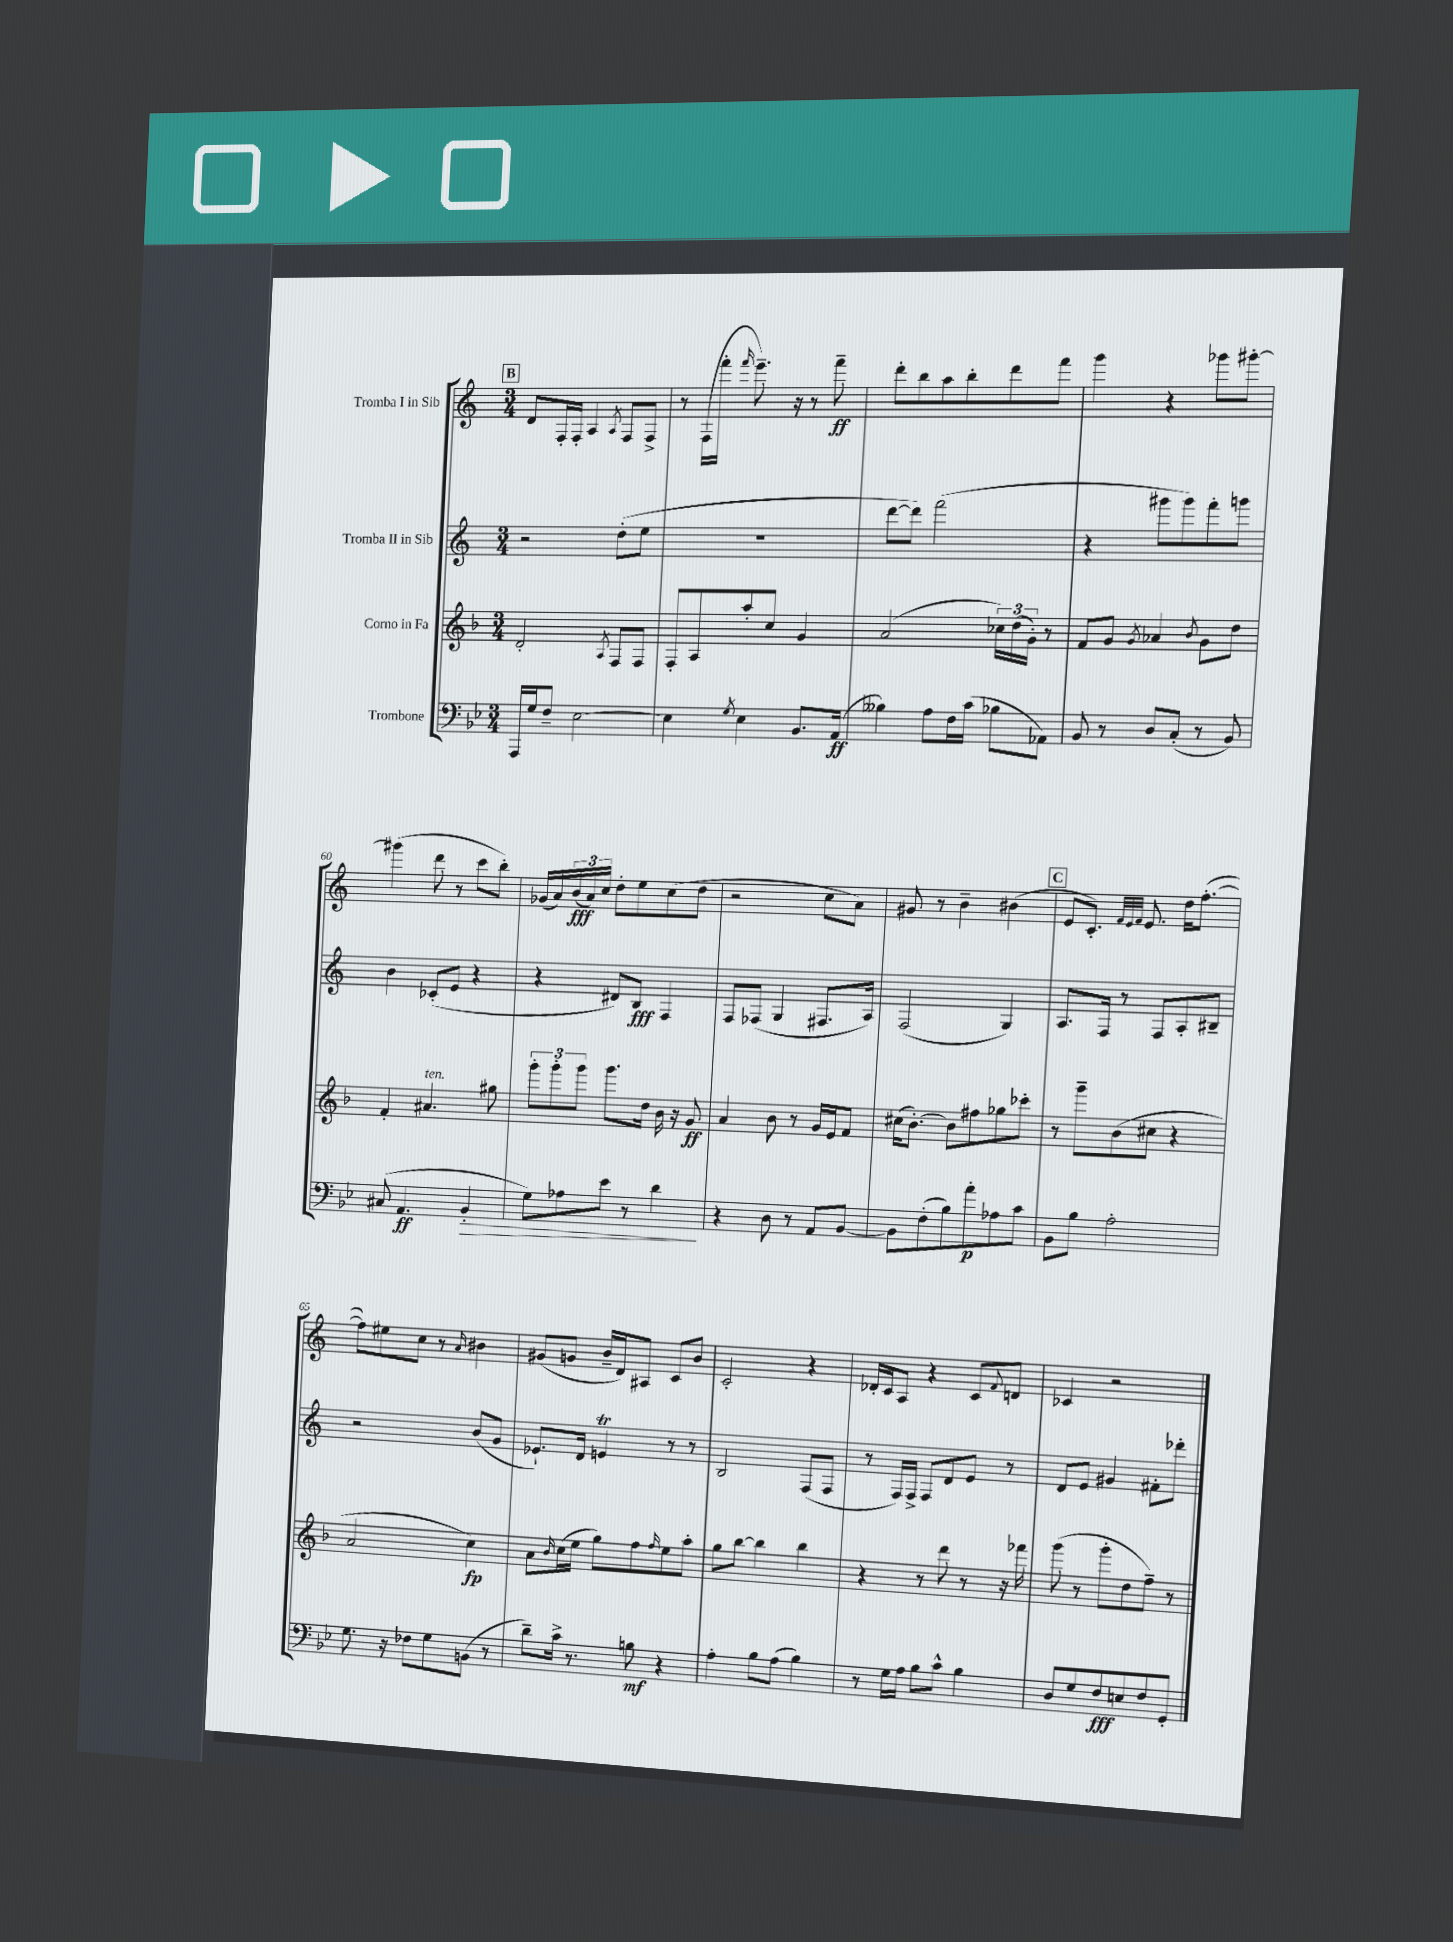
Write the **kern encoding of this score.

**kern	**dynam	**kern	**dynam	**kern	**dynam	**kern	**dynam
*part4	*part4	*part3	*part3	*part2	*part2	*part1	*part1
*staff4	*staff4	*staff3	*staff3	*staff2	*staff2	*staff1	*staff1
*I"Trombone	*	*I"Corno in Fa	*	*I"Tromba II in Sib	*	*I"Tromba I in Sib	*
*clefF4	*	*clefG2	*	*clefG2	*	*clefG2	*
*k[b-e-]	*	*k[b-]	*	*k[]	*	*k[]	*
*M3/4	*	*M3/4	*	*M3/4	*	*M3/4	*
!!LO:REH:place=s1:t=B
=56	=56	=56	=56	=56	=56	=56	=56
16AAA/LL	.	2d'/	.	2r	.	8d/L	.
16G/J	.	.	.	.	.	.	.
8F~/J	.	.	.	.	.	16F'/L	.
.	.	.	.	.	.	16F'/JJ	.
[2E-\	.	.	.	.	.	4A/	.
.	.	8qA/	.	.	.	8qA/	.
.	.	8F/L	.	(8dd'\L	.	8F/L	.
.	.	8F/J	.	8ee\J	.	8F^/J	.
=57	=57	=57	=57	=57	=57	=57	=57
4E-\]	.	8F'/L	.	2.r	.	8r	.
.	.	8A/	.	.	.	(16F\LL	.
.	.	.	.	.	.	16fff'\JJ	.
8qG/	.	.	.	.	.	16qqfff/	.
4E-\	.	8aa'/	.	.	.	8.eee~\)	.
.	.	8cc/J	.	.	.	.	.
.	.	.	.	.	.	16r	.
8.BB-/L	.	4g/	.	.	.	8r	.
.	.	.	.	.	.	8fff~\	ff
(16AA/Jk	ff	.	.	.	.	.	.
=58	=58	=58	=58	=58	=58	=58	=58
4B--X\)	.	(2a/	.	[8ddd\L	.	8ddd'\L	.
.	.	.	.	8ddd\J])	.	8bb\	.
8A\L	.	.	.	(2fff\	.	8aa\	.
16F\L	.	.	.	.	.	8bb'\	.
(16c\JJ	.	.	.	.	.	.	.
8B-X\L	.	24cc-X\LL)	.	.	.	8ddd\	.
.	.	(24dd\	.	.	.	.	.
.	.	24g'\JJ)	.	.	.	.	.
8AA-X\J)	.	8r	.	.	.	8fff\J	.
=59	=59	=59	=59	=59	=59	=59	=59
8BB-/	.	8f/L	.	4r	.	4ggg\	.
8r	.	8g/J	.	.	.	.	.
.	.	8qg/	.	.	.	.	.
8D/L	.	4a-X/	.	8ggg#X\L	.	4r	.
(8C'/J	.	.	.	8ggg#\)	.	.	.
.	.	8qb-/	.	.	.	.	.
8r	.	8g\L	.	8fff'\	.	8ggg-X\L	.
8BB-/)	.	8dd\J	.	8gggn\J	.	[8ggg#X'\J	.
!!LO:LB:g=z
=60	=60	=60	=60	=60	=60	=60	=60
(8C#X/	.	4f'/	.	4b\	.	(4ggg#X\]	.
4.AA/	ff	.	.	.	.	.	.
!	!	!LO:TX:a:i:t=ten.	!	!	!	!	!
.	.	4.a#X/	.	(8c-X'/L	.	8ddd\	.
.	.	.	.	8e/J	.	8r	.
!	!LO:HP:b	!	!	!	!	!	!
4BB-'/	>	.	.	4r	.	8ccc\L	.
.	.	8gg#X\	.	.	.	8bb'\J)	.
=61	=61	=61	=61	=61	=61	=61	=61
8G\L)	.	12ggg'\L	.	4r	.	(16g-X/LL	.
.	.	.	.	.	.	16a/)	.
.	.	12ggg'\	.	.	.	.	.
8A-X\	.	.	.	.	.	(24b/	fff
.	.	12ggg\J	.	.	.	24a/)	.
.	.	.	.	.	.	24cc/JJ	.
8e-\J	.	8.ggg\L	.	8d#X/L)	.	8dd'\L	.
8r	.	.	.	8B/J	fff	8ee\	.
.	.	16dd\Jk	.	.	.	.	.
4d\	.	16b-\	.	4F/	.	(8cc\	.
.	.	16r	.	.	.	.	.
.	.	8g/	ff	.	.	8dd\J	.
.	]	.	.	.	.	.	.
=62	=62	=62	=62	=62	=62	=62	=62
4r	.	4a/	.	8F/L	.	2r	.
.	.	.	.	(8F-X/J	.	.	.
8D\	.	8b-\	.	4G/	.	.	.
8r	.	8r	.	.	.	.	.
8AA/L	.	16g/LL	.	8.F#X/L	.	8cc\L	.
.	.	16e/J	.	.	.	.	.
[8BB-/J	.	8f/J	.	.	.	8a\J)	.
.	.	.	.	16A/Jk)	.	.	.
=63	=63	=63	=63	=63	=63	=63	=63
8BB-\L]	.	(16cc#X\KL	.	(2F/	.	8g#X/	.
.	.	[8.b-'\J)	.	.	.	.	.
(8F'\	.	.	.	.	.	8r	.
8B-\)	.	8b-\L]	.	.	.	4b~\	.
8a'\	p	8ff#X\	.	.	.	.	.
8A-X\	.	8gg-X\	.	4G/)	.	(4b#X\	.
8c\J	.	8ccc-X'\J	.	.	.	.	.
!!LO:REH:place=s1:t=C
=64	=64	=64	=64	=64	=64	=64	=64
8BB-\L	.	8r	.	8.A/L	.	8e/L	.
8B-\J	.	8ggg~\L	.	.	.	8.c'/J)	.
.	.	.	.	16F/Jk	.	.	.
2A'\	.	(8b-\	.	8r	.	.	.
.	.	.	.	.	.	32qqf/LLL	.
.	.	.	.	.	.	32qqe/	.
.	.	.	.	.	.	32qqf/JJJ	.
.	.	.	.	.	.	8.e/	.
.	.	8cc#X\J	.	8F/L	.	.	.
.	.	4r	.	8A'/	.	16dd\KL	.
.	.	.	.	.	.	([8.ff'\J	.
.	.	.	.	8B#X~/J	.	.	.
!!LO:LB:g=z
=65	=65	=65	=65	=65	=65	=65	=65
8.G\	.	2a/	.	2r	.	8ff\L])	.
.	.	.	.	.	.	8ee#X\	.
16r	.	.	.	.	.	.	.
8F-X\L	.	.	.	.	.	8cc\J	.
8G\	.	.	.	.	.	8r	.
.	.	.	.	.	.	16qqa/	.
(8BBn\J	.	4cc\)	fp	(8b/L	.	4b#X\	.
8r	.	.	.	8g/J	.	.	.
=66	=66	=66	=66	=66	=66	=66	=66
8d~\L)	.	8a\L	.	8.e-X`/L)	.	(8g#X/L	.
.	.	16qqb-/	.	.	.	.	.
16c^\Jk	.	(16cc\L	.	.	.	8gn/J	.
8.r	.	16ee\JJ	.	16d/Jk	.	.	.
.	.	8gg\L)	.	4ent/	.	16b~/LL	.
.	.	.	.	.	.	16d/J)	.
8Bn\	mf	8ff\	.	.	.	8A#X/J	.
.	.	16qqff/	.	.	.	.	.
4r	.	8ee\	.	8r	.	8c/L	.
.	.	8aa'\J	.	8r	.	8b/J	.
=67	=67	=67	=67	=67	=67	=67	=67
4A'\	.	8gg\L	.	2B/	.	2c'/	.
.	.	[8bb-\J	.	.	.	.	.
8B-\L	.	4bb-\]	.	.	.	.	.
(8A\J	.	.	.	.	.	.	.
4B-\)	.	4bb-\	.	(8F/L	.	4r	.
.	.	.	.	8F/J	.	.	.
=68	=68	=68	=68	=68	=68	=68	=68
8r	.	4r	.	8r	.	16d-X'/LL	.
.	.	.	.	.	.	16c/J	.
16G\LL	.	.	.	16F/LL)	.	8A/J	.
16A\JJ	.	.	.	16F^/JJ	.	.	.
8B-\L	.	8r	.	8F/L	.	4r	.
8c^^\J	.	8ddd\	.	8d/	.	.	.
4B-\	.	8r	.	8e/J	.	8c/L	.
.	.	.	.	.	.	8qqf/	.
.	.	16r	.	8r	.	8dn/J	.
.	.	16fff-X\	.	.	.	.	.
=69	=69	=69	=69	=69	=69	=69	=69
8D/L	.	(8ggg\	.	8d/L	.	4c-X/	.
8G/	.	8r	.	8e/J	.	.	.
8F/	fff	8ggg'\L	.	4g#X/	.	2r	.
8En/	.	8dd\	.	.	.	.	.
8F/	.	8ff~\J)	.	8f#X'\L	.	.	.
8GG'/J	.	8r	.	8ddd-X'\J	.	.	.
==	==	==	==	==	==	==	==
*-	*-	*-	*-	*-	*-	*-	*-
